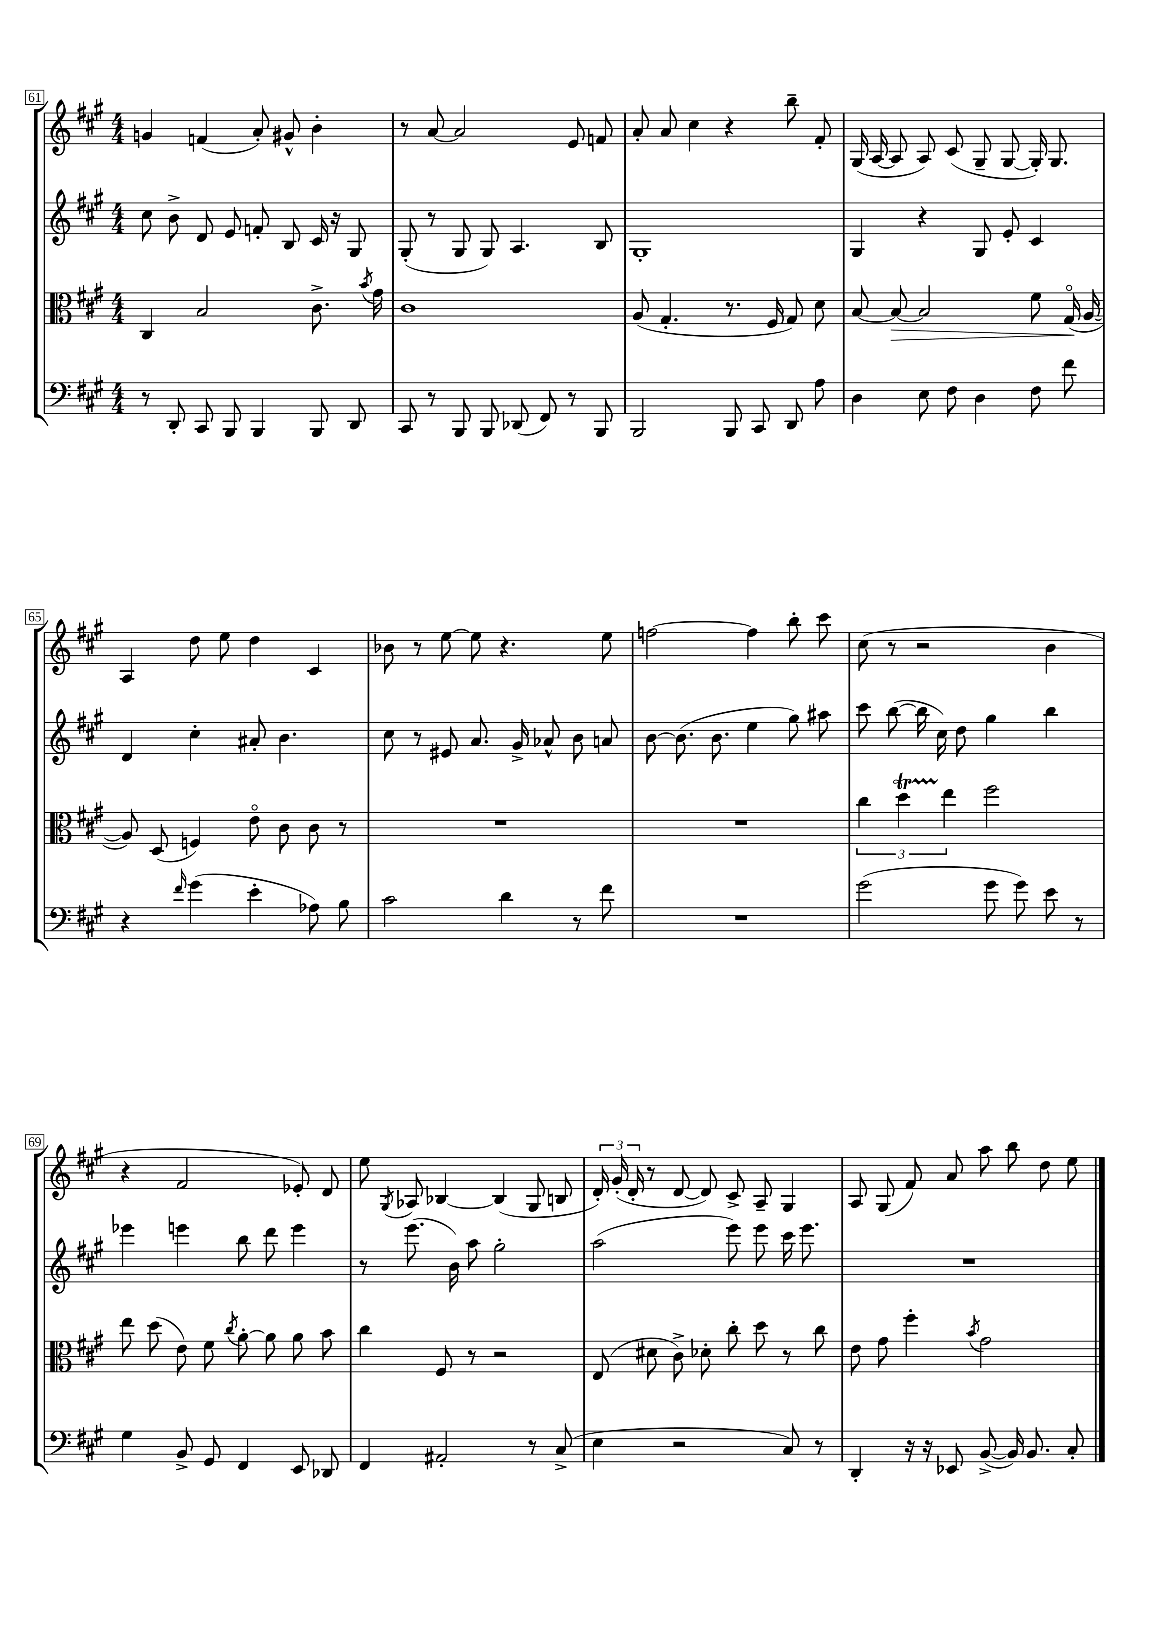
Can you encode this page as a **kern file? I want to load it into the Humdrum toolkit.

**kern	**kern	**kern	**kern
*staff4	*staff3	*staff2	*staff1
*clefF4	*clefC3	*clefG2	*clefG2
*k[f#c#g#]	*k[f#c#g#]	*k[f#c#g#]	*k[f#c#g#]
*M4/4	*M4/4	*M4/4	*M4/4
8r	4C#/	8cc#\	4g/
8DD'/	.	8b^\	.
8CC#/	2B/	8d/	(4f/
8BBB/	.	8e/	.
4BBB/	.	8f'/	8a'/)
.	.	8B/	8g#^^/
8BBB/	8.c#^\	16c#/	4b'\
.	.	16r	.
8DD/	.	8G#/	.
.	8qb/	.	.
.	16g#\	.	.
=	=	=	=
8CC#/	1c#	(8G#'/	8r
8r	.	8r	[8a/
8BBB/	.	8G#/	2a/]
8BBB/	.	8G#/)	.
(8DD-/	.	4.A/	.
8FF#/)	.	.	.
8r	.	.	8e/
8BBB/	.	8B/	8f/
=	=	=	=
2BBB/	(8A/	1G#'	8a'/
.	4.G#'/	.	8a/
.	.	.	4cc#\
8BBB/	8.r	.	4r
8CC#/	.	.	.
.	16F#/	.	.
8DD/	8G#/)	.	8bb~\
8A\	8d\	.	8f#'/
=	=	=	=
4D\	[8B/	4G#/	(16G#/
.	.	.	[16A/
.	8B/_	.	8A/]
8E\	2B/]	4r	8A/)
8F#\	.	.	(8c#/
4D\	.	8G#/	8G#~/
.	.	8e'/	[8G#/
8F#\	8f#\	4c#/	16G#'/])
.	.	.	8.G#/
8f#\	(16G#o/	.	.
.	[16A/	.	.
=	=	=	=
4r	8A/])	4d/	4A/
.	(8D/	.	.
16qqf#/	.	.	.
(4g#\	4F/)	4cc#'\	8dd\
.	.	.	8ee\
4e'\	8eo\	8a#'/	4dd\
.	8c#\	4.b\	.
8A-\)	8c#\	.	4c#/
8B\	8r	.	.
=	=	=	=
2c#\	1r	8cc#\	8b-\
.	.	8r	8r
.	.	8e#/	[8ee\
.	.	8.a/	8ee\]
4d\	.	.	4.r
.	.	16g#^/	.
.	.	8a-^^/	.
8r	.	8b\	.
8f#\	.	8a/	8ee\
=	=	=	=
1r	1r	[8b\	[2ff\
.	.	(8.b\]	.
.	.	8.b\	.
.	.	4ee\	4ff\]
.	.	8gg#\)	8bb'\
.	.	8aa#\	8ccc#\
=	=	=	=
(2g#\	6cc#\	8ccc#\	(8cc#\
.	.	([8bb\	8r
.	6dd\	.	.
.	.	16bb\]	2r
.	.	16cc#\)	.
.	6ee\	.	.
.	.	8dd\	.
8g#\	2ff#\	4gg#\	.
8g#\)	.	.	.
8e\	.	4bb\	4b\
8r	.	.	.
=	=	=	=
4G#\	8ee\	4eee-\	4r
.	(8dd\	.	.
8BB^/	8e\)	4eee\	2f#/
8GG#/	8f#\	.	.
.	8qcc#/	.	.
4FF#/	[8a'\	8bb\	.
.	8a\]	8ddd\	.
8EE/	8a\	4eee\	8e-'/)
8DD-/	8b\	.	8d/
=	=	=	=
4FF#/	4cc#\	8r	8ee\
.	.	.	8qG#/
.	.	(8.eee\	8A-/
2AA#'/	8F#/	.	[4B-/
.	.	16b\)	.
.	8r	8aa\	.
.	2r	2gg#'\	(4B-/]
8r	.	.	8G#/
(8C#^/	.	.	8B/
=	=	=	=
4E\	(8E/	(2aa\	24d'/)
.	.	.	(24g#'/
.	.	.	24d'/
.	8d#\	.	8r
2r	8c#^\)	.	[8d/
.	8d-'\	.	8d/])
.	8cc#'\	8eee\)	8c#^/
.	8dd\	8eee\	8A~/
8C#/)	8r	16ccc#\	4G#/
.	.	8.eee\	.
8r	8cc#\	.	.
=	=	=	=
4DD'/	8e\	1r	8A/
.	8g#\	.	(8G#/
16r	4ff#'\	.	8f#/)
16r	.	.	.
8EE-/	.	.	8a/
.	8qb/	.	.
([8BB^/	2g#\	.	8aa\
16BB/])	.	.	8bb\
8.BB/	.	.	.
.	.	.	8dd\
8C#'/	.	.	8ee\
==	==	==	==
*-	*-	*-	*-
